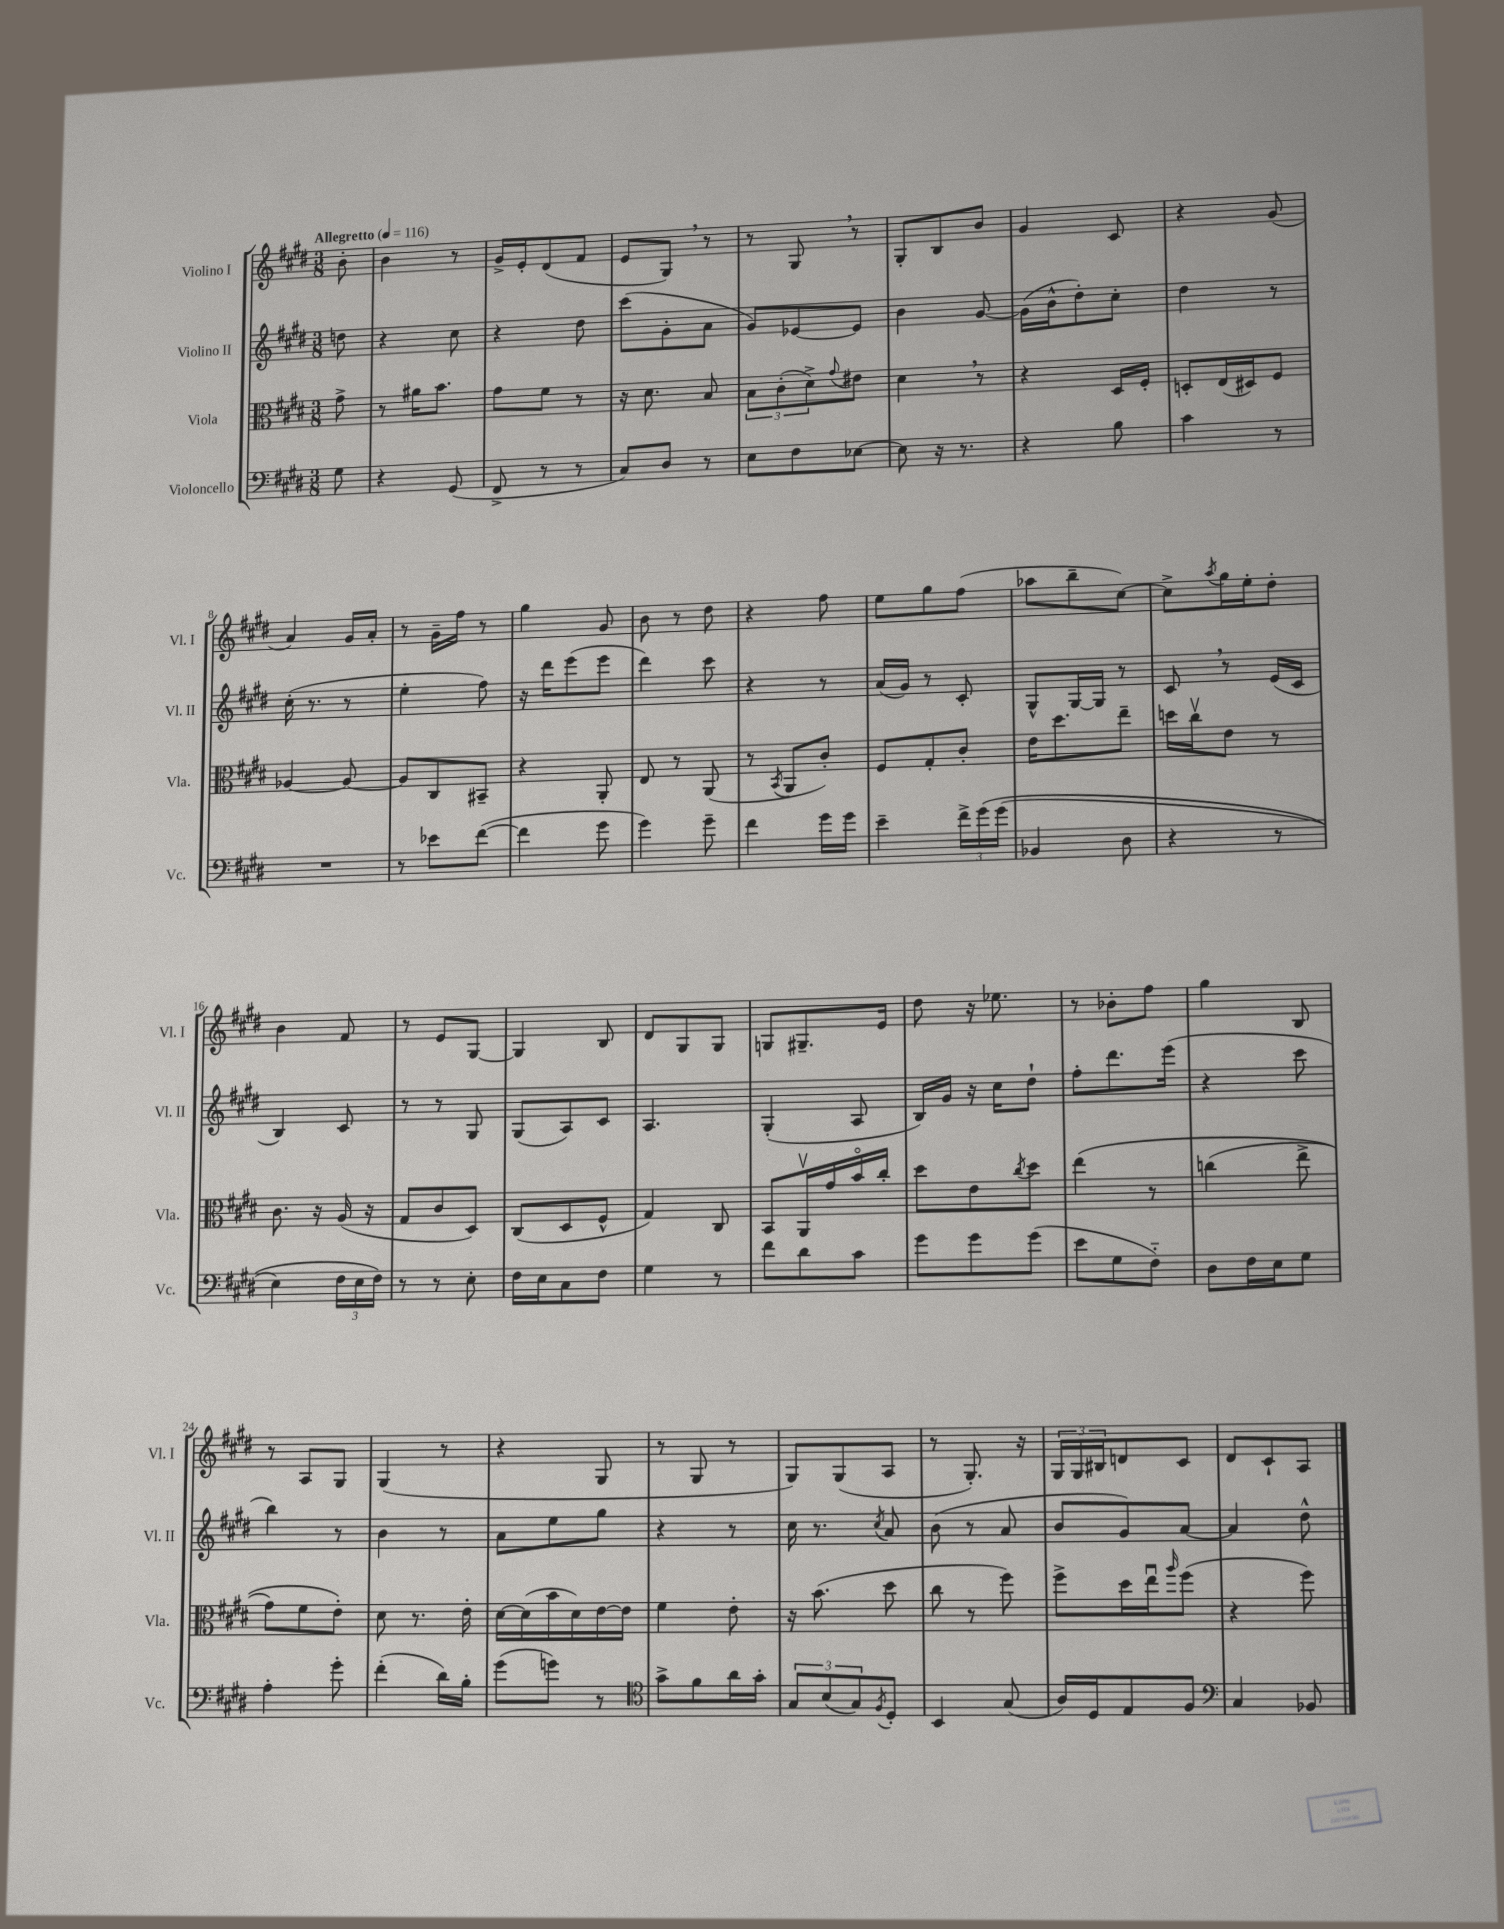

**kern	**kern	**kern	**kern
*part4	*part3	*part2	*part1
*staff4	*staff3	*staff2	*staff1
*I"Violoncello	*I"Viola	*I"Violino II	*I"Violino I
*I'Vc.	*I'Vla.	*I'Vl. II	*I'Vl. I
*clefF4	*clefC3	*clefG2	*clefG2
*k[f#c#g#d#]	*k[f#c#g#d#]	*k[f#c#g#d#]	*k[f#c#g#d#]
*M3/8	*M3/8	*M3/8	*M3/8
*MM116	*MM116	*MM116	*MM116
=	=	=	=
!	!	!	!LO:TX:a:B:t=Allegretto
8G#\	8g#^\	8ddn\	8b'\
=1	=1	=1	=1
4r	8r	4r	4b\
.	16a#X\KL	.	.
.	8.b\J	.	.
(8GG#/	.	8cc#\	8r
=2	=2	=2	=2
8FF#^/	8g#\L	4r	16g#^/LL
.	.	.	16e'/J
8r	8f#\J	.	(8d#/
8r	8r	8dd#\	8f#/J
=3	=3	=3	=3
8C#/L)	16r	(8ccc#\L	8e/L
.	8.d#\	.	.
8D#/J	.	8g#'\	8G#,/J)
8r	8B/	8a\J	8r
=4	=4	=4	=4
8E\L	12B\L	8g#/L)	8r
.	(12c#'\	.	.
8F#\	.	[8e-X/	8G#,/
.	12d#^\)	.	.
.	8qqg#/	.	.
[8E-X\J	8e#X\J	8e-/J]	8r
=5	=5	=5	=5
8E-\]	4d#,\	4b\	8G#'/L
16r	.	.	8B/
8.r	.	.	.
.	8r	[8g#/	8b/J
=6	=6	=6	=6
4r	4r	(16g#\LL]	4g#/
.	.	16b^^\J	.
.	.	8dd#'\)	.
8B\	16D#/LL	8cc#'\J	8c#/
.	16F#'/JJ	.	.
=7	=7	=7	=7
4c#\	8Dn'/L	4dd#\	4r
.	(16E/L	.	.
.	16D#X/J)	.	.
8r	8F#/J	8r	(8g#/
!!LO:LB:g=z
=8	=8	=8	=8
4.r	[4A-X/	(16cc#'\	4a/)
.	.	8.r	.
.	8A-/_	8r	16g#/LL
.	.	.	16a'/JJ
=9	=9	=9	=9
8r	8A-/L]	4ee'\	8r
8e-X\L	8C#/	.	16g#~\LL
.	.	.	16ff#\JJ
([8f#\J	8BB#X~/J	8ff#\)	8r
=10	=10	=10	=10
4f#\]	4r	16r	4gg#\
.	.	16ddd#\KL	.
.	.	(8eee\	.
8g#\	8AA'/	8eee\J	8g#/
=11	=11	=11	=11
4g#\)	8E/	4ddd#\)	8b\
.	8r	.	8r
8g#~\	(8AA/	8ccc#\	8dd#\
=12	=12	=12	=12
4f#\	8r	4r	4r
.	8qBB/	.	.
.	8AA/L	.	.
16g#\LL	8c#'/J)	8r	8ff#\
16g#\JJ	.	.	.
=13	=13	=13	=13
4e~\	8F#/L	(16a/LL	8ee\L
.	.	16g#/JJ)	.
.	8G#'/	8r	8gg#\
24f#^\LL	8c#'/J	8c#'/	(8ff#\J
(24g#\	.	.	.
(24g#\JJ	.	.	.
=14	=14	=14	=14
4BB-X/	16e\KL	8G#^^/L	8aa-X\L
.	8.dd#\	.	.
.	.	[16G#/L	8bb~\
.	.	16G#/JJ]	.
8D#\	8ee~\J	8r	[8cc#\J)
=15	=15	=15	=15
4r	16ddn\LL	8c#,/	8cc#^\L]
.	16cc#v\J	.	.
.	.	.	8qaa/
.	8e\J	8r	16gg#\L
.	.	.	16ee'\J
8r	8r	(16e/LL	8dd#'\J
.	.	16c#/JJ	.
!!LO:LB:g=z
=16	=16	=16	=16
4E\)	8.c#\	4B/)	4b\
.	16r	.	.
24F#\LL	(16A/	8c#/	8f#/
24E\	.	.	.
.	16r	.	.
24F#\JJ)	.	.	.
=17	=17	=17	=17
8r	8G#/L	8r	8r
8r	8c#/	8r	8e/L
8E'\	8D#/J)	8G#/	[8G#/J
=18	=18	=18	=18
16F#\LL	(8C#/L	(8G#/L	4G#/]
16E\J	.	.	.
8C#\	8D#/	8A/)	.
8F#\J	8F#^^/J	8c#/J	8B/
=19	=19	=19	=19
4G#\	4G#/)	4.A/	8d#/L
.	.	.	8G#/
8r	8C#/	.	8G#/J
=20	=20	=20	=20
8f#\L	8BB/L	(4G#'/	8Gn/L
8d#\	16AAv/L	.	8.G#X~/
.	16g#/	.	.
8c#\J	16b/	8A/	.
.	16cc#'/JJ	.	16e/Jk
=21	=21	=21	=21
8g#\L	8dd#\L	16B/LL)	8dd#\
.	.	16g#/JJ	.
8g#\	8e\	16r	16r
.	.	16cc#\KL	8.ee-X\
.	8qcc#/	.	.
(8g#\J	8dd#\J	8dd#`\J	.
=22	=22	=22	=22
8e\L	(4ee\	8ff#'\L	8r
8G#\	.	8.ddd#\	8b-X'\L
8F#\J)	8r	.	8ff#\J
.	.	(16eee\Jk	.
=23	=23	=23	=23
8D#\L	(4ccn\	4r	4gg#\
16F#\L	.	.	.
16E\J	.	.	.
8G#\J	8ee^\	8ccc#\	8B/
!!LO:LB:g=z
=24	=24	=24	=24
4A'\	8g#\L)	4bb\)	8r
.	8f#\	.	8A/L
8g#'\	8e'\J)	8r	8G#/J
=25	=25	=25	=25
(4f#'\	8d#\	4b\	(4G#/
.	8.r	.	.
16d#\LL)	.	8r	8r
16B'\JJ	16e'\	.	.
=26	=26	=26	=26
(8g#\L	[16d#\LL	8a\L	4r
.	(16d#\]	.	.
8gn\J)	16b\	8ee\	.
.	16d#\)	.	.
8r	[16e\	8gg#\J	8G#/
.	16e\JJ]	.	.
=27	=27	=27	=27
*clefC4	*	*	*
8g#^\L	4f#\	4r	8r
8f#\	.	.	8G#/
16a\L	8e'\	8r	8r
16g#'\JJ	.	.	.
=28	=28	=28	=28
12G#/L	16r	16cc#\	8G#/L)
.	(8.b\	8.r	.
(12B/	.	.	.
.	.	.	(8G#/
12G#/)	.	.	.
8qF#/	.	8qcc#/	.
8D#'/J	8dd#\	8a/	8A/J
=29	=29	=29	=29
4BB/	8cc#\	(8b\	8r
.	8r	8r	8.G#'/)
(8G#/	8ff#\)	8a/	.
.	.	.	16r
=30	=30	=30	=30
16A/LL)	8ff#^\L	8b/L	24G#/LL
.	.	.	24G#/
16D#/J	.	.	.
.	.	.	24B#X/J
8E/	16dd#\L	8g#/)	8dn/
.	16eeu\J	.	.
.	16qqaa/	.	.
8F#/J	(8ff#\J	[8a/J	8c#/J
=31	=31	=31	=31
*clefF4	*	*	*
4C#/	4r	4a/]	8d#/L
.	.	.	8c#`/
8BB-X/	8ff#\)	8dd#^^\	8A/J
==	==	==	==
*-	*-	*-	*-
